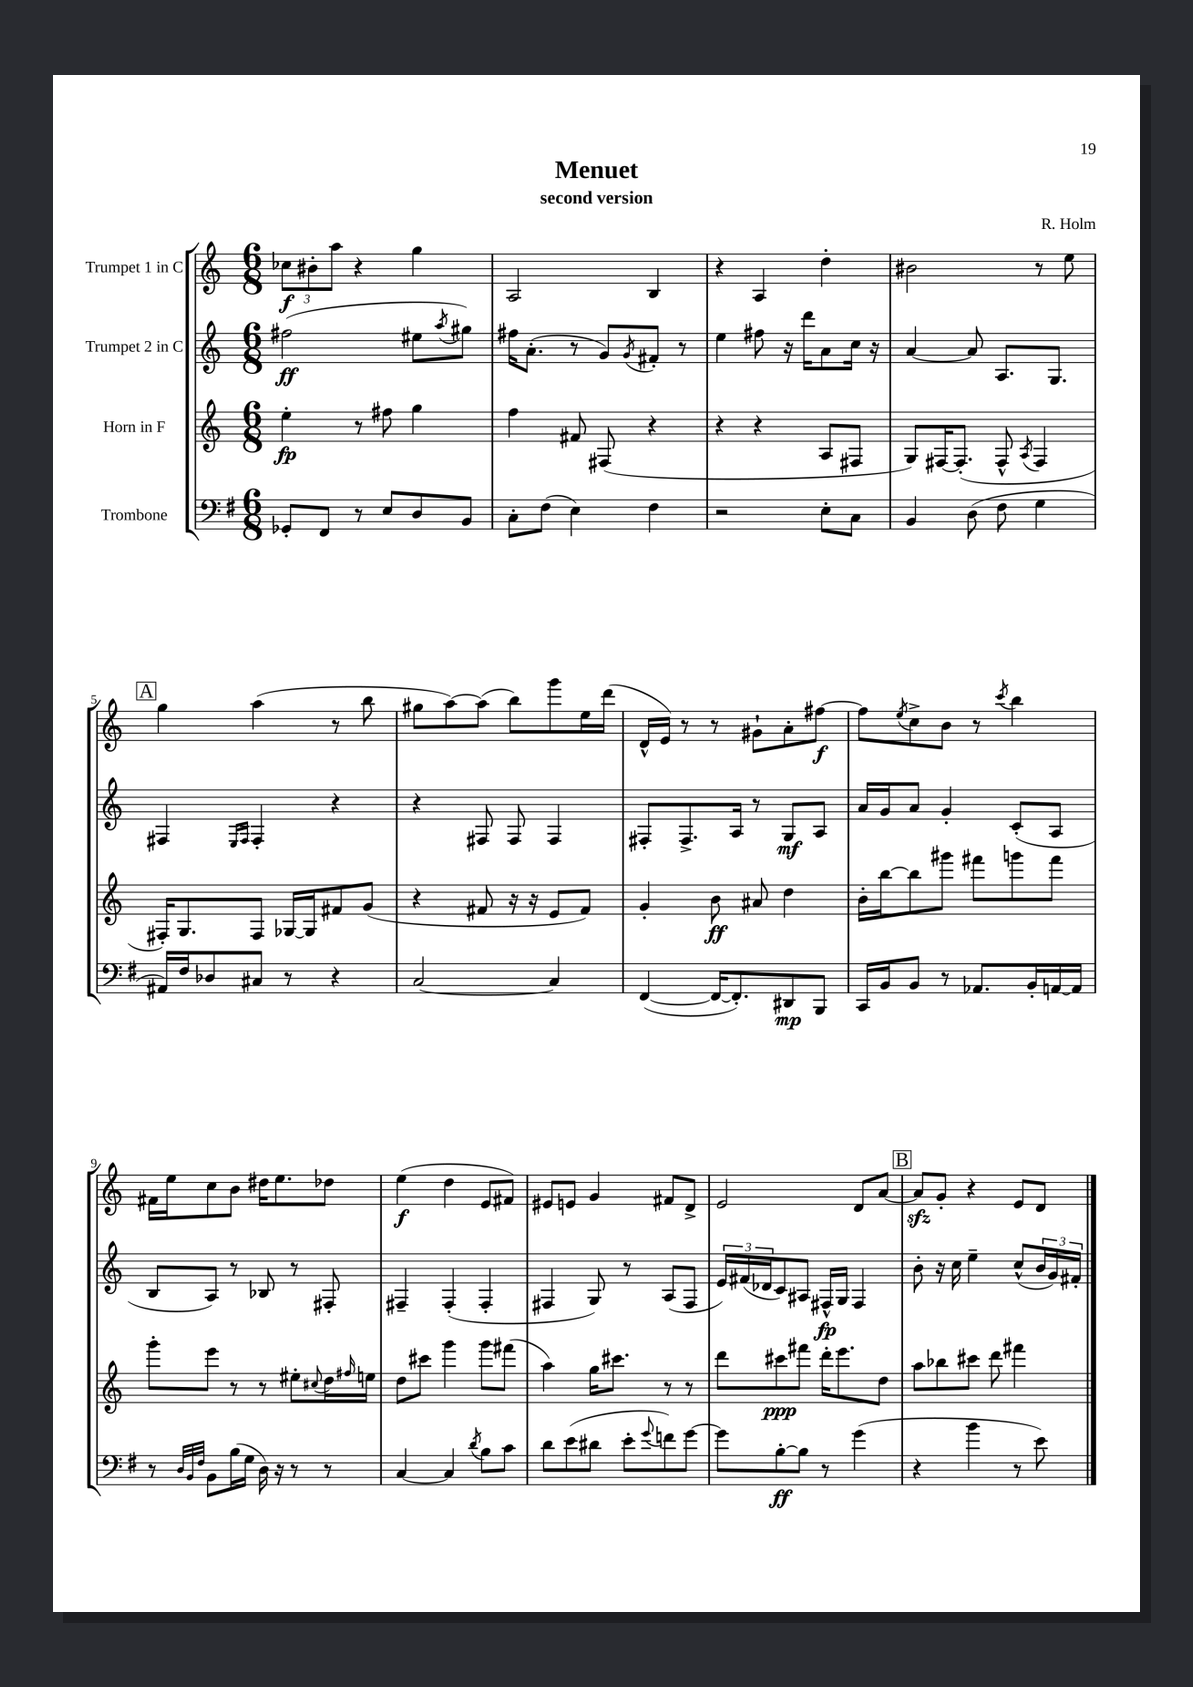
\header { title = "Menuet" composer = "R. Holm" subtitle = "second version" }
<<
\new StaffGroup <<
\new Staff = "s0" \with { instrumentName = "Trumpet 1 in C" } {
    \clef treble \key c \major \numericTimeSignature \time 6/8
    \tuplet 3/2 { ces''8\f bis'8-. a''8 } r4 g''4 |
    a2 b4 |
    r4 a4 d''4-. |
    bis'2 r8 e''8 |
    \mark \markup { \box "A" } g''4 a''4( r8 b''8 |
    gis''8 a''8~) a''8( b''8) g'''8 e''16 d'''16( |
    d'16-^ e'16) r8 r8 gis'8-! a'8-. fis''8~\f |
    fis''8 \acciaccatura { e''8 } c''8-> b'8 r8 \acciaccatura { c'''8 } b''4 |
    fis'16 e''16 c''8 b'8 dis''16 e''8. des''8 |
    e''4\f( d''4 e'8 fis'8) |
    eis'8 e'8 g'4 fis'8 d'8-> |
    e'2 d'8 a'8~ |
    \mark \markup { \box "B" } a'8\sfz g'8-. r4 e'8 d'8 \bar "|." |
}
\new Staff = "s1" \with { instrumentName = "Trumpet 2 in C" } {
    \clef treble \key c \major \numericTimeSignature \time 6/8
    fis''2\ff( eis''8 \acciaccatura { a''8 } gis''8) |
    fis''16 a'8.-.( r8 g'8) \acciaccatura { g'8 } fis'8-. r8 |
    e''4 fis''8 r16 d'''16 a'8 c''16 r16 |
    a'4~ a'8 a8. g8. |
    \mark \markup { \box "A" } fis4 \grace { e16 fis16 } fis4-. r4 |
    r4 fis8 fis8 fis4 |
    fis8-. fis8.-> a16 r8 g8\mf a8 |
    a'16 g'16 a'8 g'4-. c'8-.( a8 |
    b8 a8) r8 bes8 r8 fis8-. |
    fis4-- fis4-.( fis4-. |
    fis4 g8) r8 a8( fis8 |
    \tuplet 3/2 { e'16) fis'16( des'16 } c'8) ais8 fis16-^\fp g16 fis4 |
    \mark \markup { \box "B" } b'8-. r16 c''16 e''4-- c''8-^( \tuplet 3/2 { b'16 g'16) fis'16-. } \bar "|." |
}
\new Staff = "s2" \with { instrumentName = "Horn in F" } {
    \clef treble \key c \major \numericTimeSignature \time 6/8
    e''4-.\fp r8 fis''8 g''4 |
    f''4 fis'8 fis8( r4 |
    r4 r4 a8 fis8 |
    g8) fis16~ fis8.-.( fis8-^ \acciaccatura { a8 } fis4 |
    \mark \markup { \box "A" } fis16-.) g8. fis8 ges16~ ges16 fis'8 g'8( |
    r4 fis'8 r16 r16 e'8 fis'8) |
    g'4-. b'8\ff ais'8 d''4 |
    b'16-. b''16~ b''8 gis'''8 fis'''8 g'''8 fis'''8 |
    g'''8-. e'''8 r8 r8 eis''8-. \appoggiatura { cis''8 } d''16 \grace { fis''16 } e''16 |
    d''8 cis'''8 g'''4 g'''8 fis'''8( |
    a''4) g''16 cis'''8. r8 r8 |
    d'''8 cis'''8\ppp fis'''8 d'''16-. e'''8. d''8 |
    \mark \markup { \box "B" } a''8 bes''8 cis'''8 d'''8 fis'''4 \bar "|." |
}
\new Staff = "s3" \with { instrumentName = "Trombone" } {
    \clef bass \key g \major \numericTimeSignature \time 6/8
    ges,8-. fis,8 r8 e8 d8 b,8 |
    c8-. fis8( e4) fis4 |
    r2 e8-. c8 |
    b,4 d8( fis8 g4 |
    \mark \markup { \box "A" } ais,16) fis16 des8 cis8 r8 r4 |
    c2~ c4 |
    fis,4~( fis,16~ fis,8.-.) dis,8\mp b,,8 |
    c,16 b,16 b,8 r8 aes,8. b,16-. a,16~ a,16 |
    r8 \grace { d32 b,32 fis32 } b,8 b16( g16 d16) r16 r8 r8 |
    c4~ c4 \acciaccatura { d'8 } b8 c'8 |
    d'8 e'8( dis'8 e'8-. \appoggiatura { g'8 } f'8) g'8~ |
    g'8 b8~-.\ff b8 r8 g'4( |
    \mark \markup { \box "B" } r4 b'4 r8 e'8) \bar "|." |
}
>>
>>
